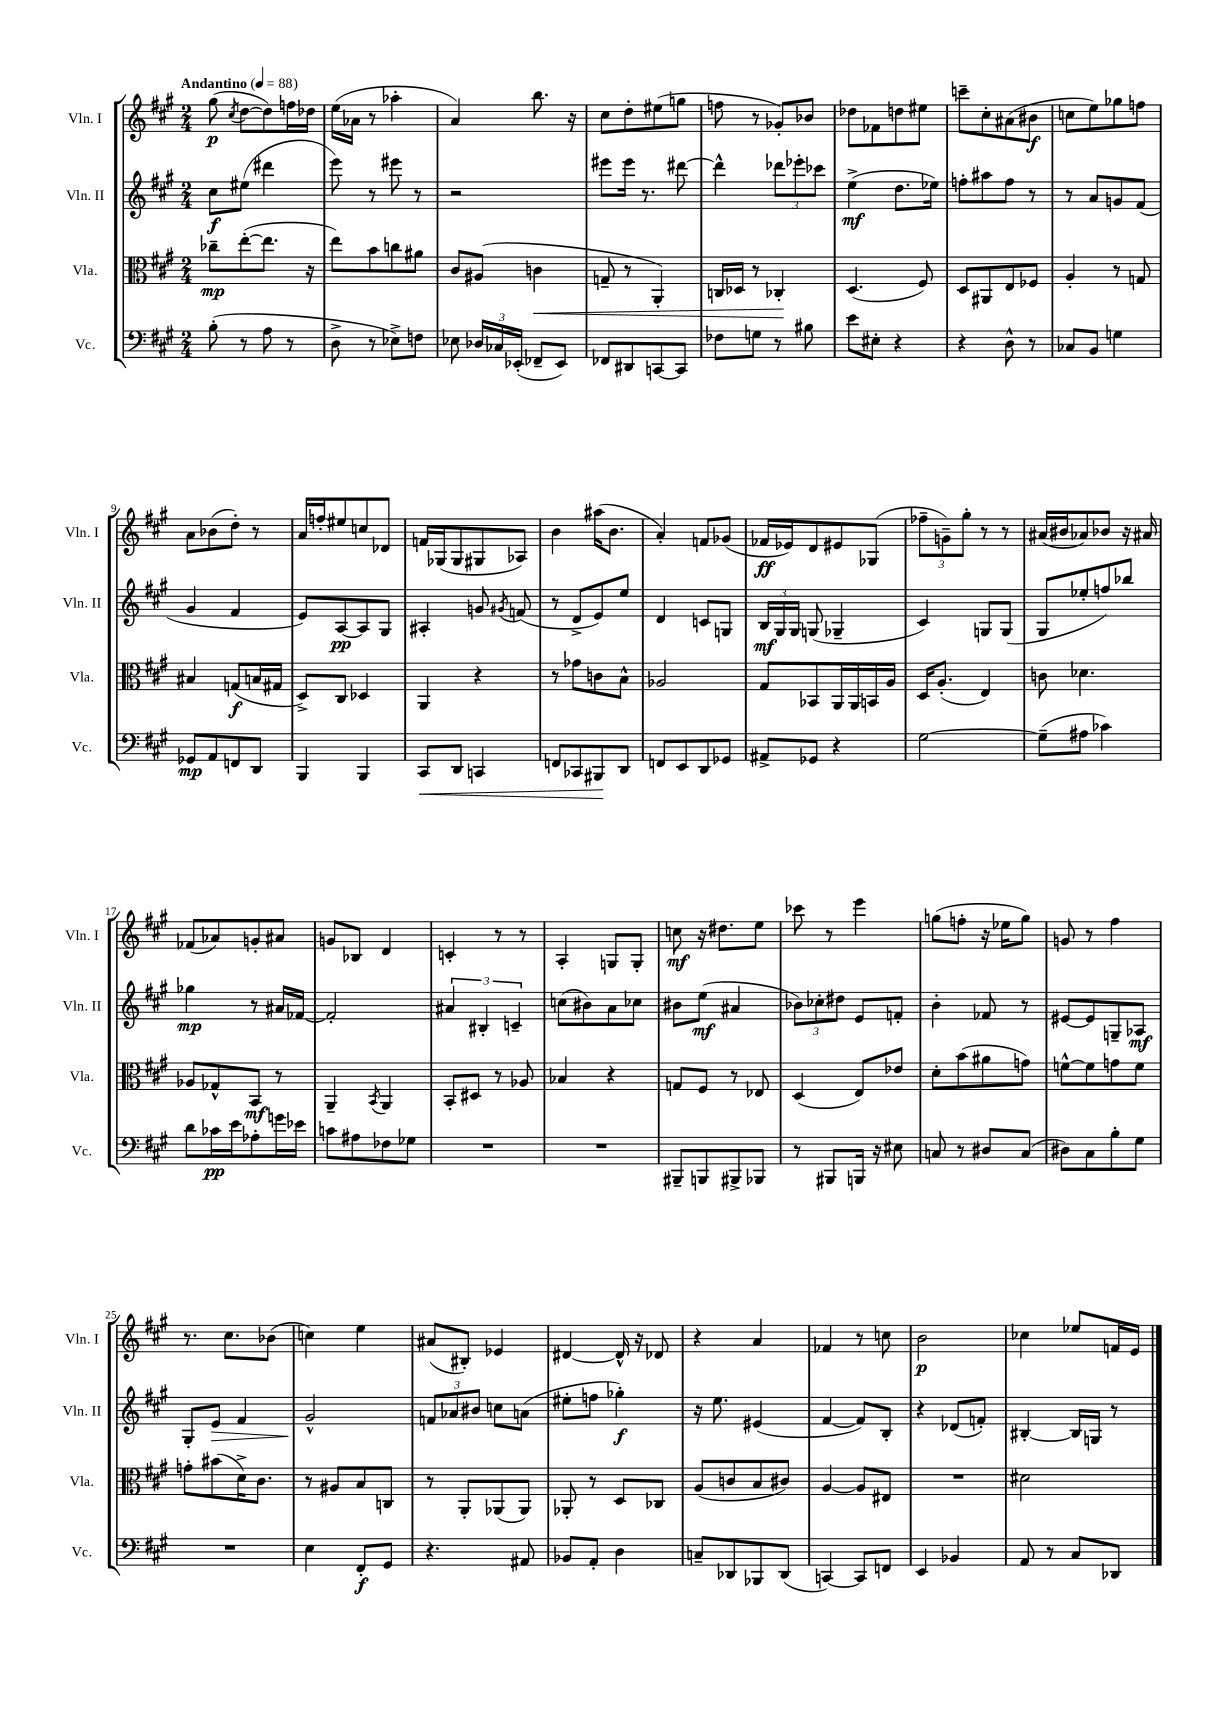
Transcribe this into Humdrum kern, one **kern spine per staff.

**kern	**kern	**kern	**kern
*staff4	*staff3	*staff2	*staff1
*clefF4	*clefC3	*clefG2	*clefG2
*k[f#c#g#]	*k[f#c#g#]	*k[f#c#g#]	*k[f#c#g#]
*M2/4	*M2/4	*M2/4	*M2/4
*MM88	*MM88	*MM88	*MM88
(8B'	8cc-~	8cc#	(8gg#
.	.	.	8qcc#
8r	([8ee'	(8ee#	[8dd
8A	8.ee]	4ddd#	8dd])
8r	.	.	16ff
.	16r	.	16dd-
=	=	=	=
8D^	8ee)	8eee)	(16ee
.	.	.	16a-
8r	8b	8r	8r
8E-^)	8cc	8eee#	4aa-'
8F	8a#	8r	.
=	=	=	=
8E-	8c#	2r	4a)
24D-	(8A#	.	.
24C-	.	.	.
(24EE-'	.	.	.
8FF-~	4c	.	8.bb
8EE-)	.	.	.
.	.	.	16r
=	=	=	=
8FF-	8G~	8eee#	8cc#
8DD#	8r	16eee#	8dd'
.	.	8.r	.
[8CC	4AA')	.	(8ee#
8CC]	.	[8ddd#	8gg
=	=	=	=
8F-	16C	4ddd#^^]	8ff
.	16D-	.	.
8G	8r	.	8r
8r	4C-'	12ddd-	8g-')
.	.	12eee-'	.
8B#	.	.	8b-
.	.	12ccc-	.
=	=	=	=
8e	(4.D	(4ee^	8dd-
8E#'	.	.	8f-
4r	.	8.dd	8dd
.	8F#)	.	8ee#
.	.	16ee-)	.
=	=	=	=
4r	8D	8ff'	8ccc~
.	8AA#	8aa#	8cc#'
8D^^	8E	8ff	(8a#
8r	8F-	8r	8b#
=	=	=	=
8C-	4A'	8r	8cc
8BB	.	8a	8ee)
4G	8r	8g	8gg-
.	8G	(8f#	8ff
=	=	=	=
8GG-	4B#	4g#	8a
8AA	.	.	(8b-
8FF	(8G	4f#	8dd')
8DD	16B	.	8r
.	16G#	.	.
=	=	=	=
4BBB	8D^)	8e)	16a
.	.	.	16ff'
.	8C#	[8A	8ee#
4BBB	4D-	8A]	8cc
.	.	8G#	8d-
=	=	=	=
8CC#	4AA	4A#'	16f
.	.	.	(16G-
8DD	.	.	8G-
4CC	4r	8g	8G#
.	.	8qg#	.
.	.	(8f	8A-)
=	=	=	=
8FF	8r	8r	4b
8CC-	8g-	8d^	.
8BBB#	8c	8e)	(16aa#
.	.	.	8.b
8DD	8B^^	8ee	.
=	=	=	=
8FF	2A-	4d	4a')
8EE	.	.	.
8DD	.	8c	8f
8GG-	.	8G	(8g-
=	=	=	=
8AA#^	8G#	24B	16f-
.	.	24G#	.
.	.	.	16e-)
.	.	24G#	.
8GG-	8BB-	(8G	8d
4r	16AA	4G-~	8e#
.	16AA	.	.
.	16BB	.	(8G-
.	16A	.	.
=	=	=	=
[2G#	16D	4c#)	12ff-~
.	(8.A'	.	.
.	.	.	12g~)
.	.	.	12gg#'
.	4E)	8G	8r
.	.	(8G	8r
=	=	=	=
(8G#~]	8c	8G#	(16a#
.	.	.	16b#
8A#	4.d-	8ee-'	8a-)
4c-)	.	8ff)	8b-
.	.	8bb-	16r
.	.	.	16a#
=	=	=	=
8d	8A-	4gg-	(8f-
16c-	8G-^^	.	8a-)
16e	.	.	.
8A-'	8BB	8r	8g'
16g	8r	16a#	8a#
16e-	.	[16f-	.
=	=	=	=
8c	4AA~	2f-']	8g
8A#	.	.	8B-
.	8qBB	.	.
8F-	4AA	.	4d
8G-	.	.	.
=	=	=	=
2r	8BB'	6a#	4c'
.	8D#	.	.
.	.	6B#'	.
.	8r	.	8r
.	.	6c~	.
.	8A-	.	8r
=	=	=	=
2r	4B-	(8cc	4A'
.	.	8b#)	.
.	4r	8a	8G
.	.	8cc-	8G'
=	=	=	=
8BBB#~	8G	8b#	8cc
8BBB	8F#	(8ee	16r
.	.	.	8.dd#
8BBB#^	8r	4a#	.
8BBB-	8E-	.	8ee
=	=	=	=
8r	(4D	12b-)	8ccc-
.	.	12cc-'	.
8BBB#	.	.	8r
.	.	12dd#	.
16BBB	8E)	8e	4eee
16r	.	.	.
8E#	8e-	8f'	.
=	=	=	=
8C	8d'	4b'	(8gg
8r	(8b	.	8ff'
8D#	8a#	8f-	16r
.	.	.	16ee-
(8C	8g)	8r	8gg)
=	=	=	=
8D#)	[8f^^	[8e#	8g
8C#	8f]	8e#]	8r
8B'	8g	8G~	4ff#
8G#	8f	8A-	.
=	=	=	=
2r	8g'	8G#'	8.r
.	(8b#	8e	.
.	.	.	8.cc#
.	16d^)	4f#	.
.	8.c#	.	.
.	.	.	(8b-
=	=	=	=
4E	8r	2g#^^	4cc)
.	8A#	.	.
8FF#'	8B	.	4ee
8GG#	8C	.	.
=	=	=	=
4.r	8r	12f	(8a#
.	.	12a-	.
.	8AA'	.	8B#')
.	.	12b#	.
.	(8AA-	8cc	4e-
8AA#	8AA-)	(8a	.
=	=	=	=
8BB-	8AA-'	8ee#'	[4d#
8AA'	8r	8ff	.
4D	8D	4gg-')	16d#^^]
.	.	.	16r
.	8C-	.	8d-
=	=	=	=
8C~	(8A	16r	4r
.	.	8.ee	.
8DD-	8c	.	.
8BBB-	8B	(4e#	4a
(8DD-	8c#)	.	.
=	=	=	=
[4CC)	[4A	[4f#	4f-
8CC]	8A]	8f#])	8r
8FF	8E#	8B'	8cc
=	=	=	=
4EE	2r	4r	2b
4BB-	.	(8d-	.
.	.	8f')	.
=	=	=	=
8AA	2d#	[4B#'	4cc-
8r	.	.	.
8C#	.	16B#]	8ee-
.	.	16G	.
8DD-	.	8r	16f
.	.	.	16e
==	==	==	==
*-	*-	*-	*-
